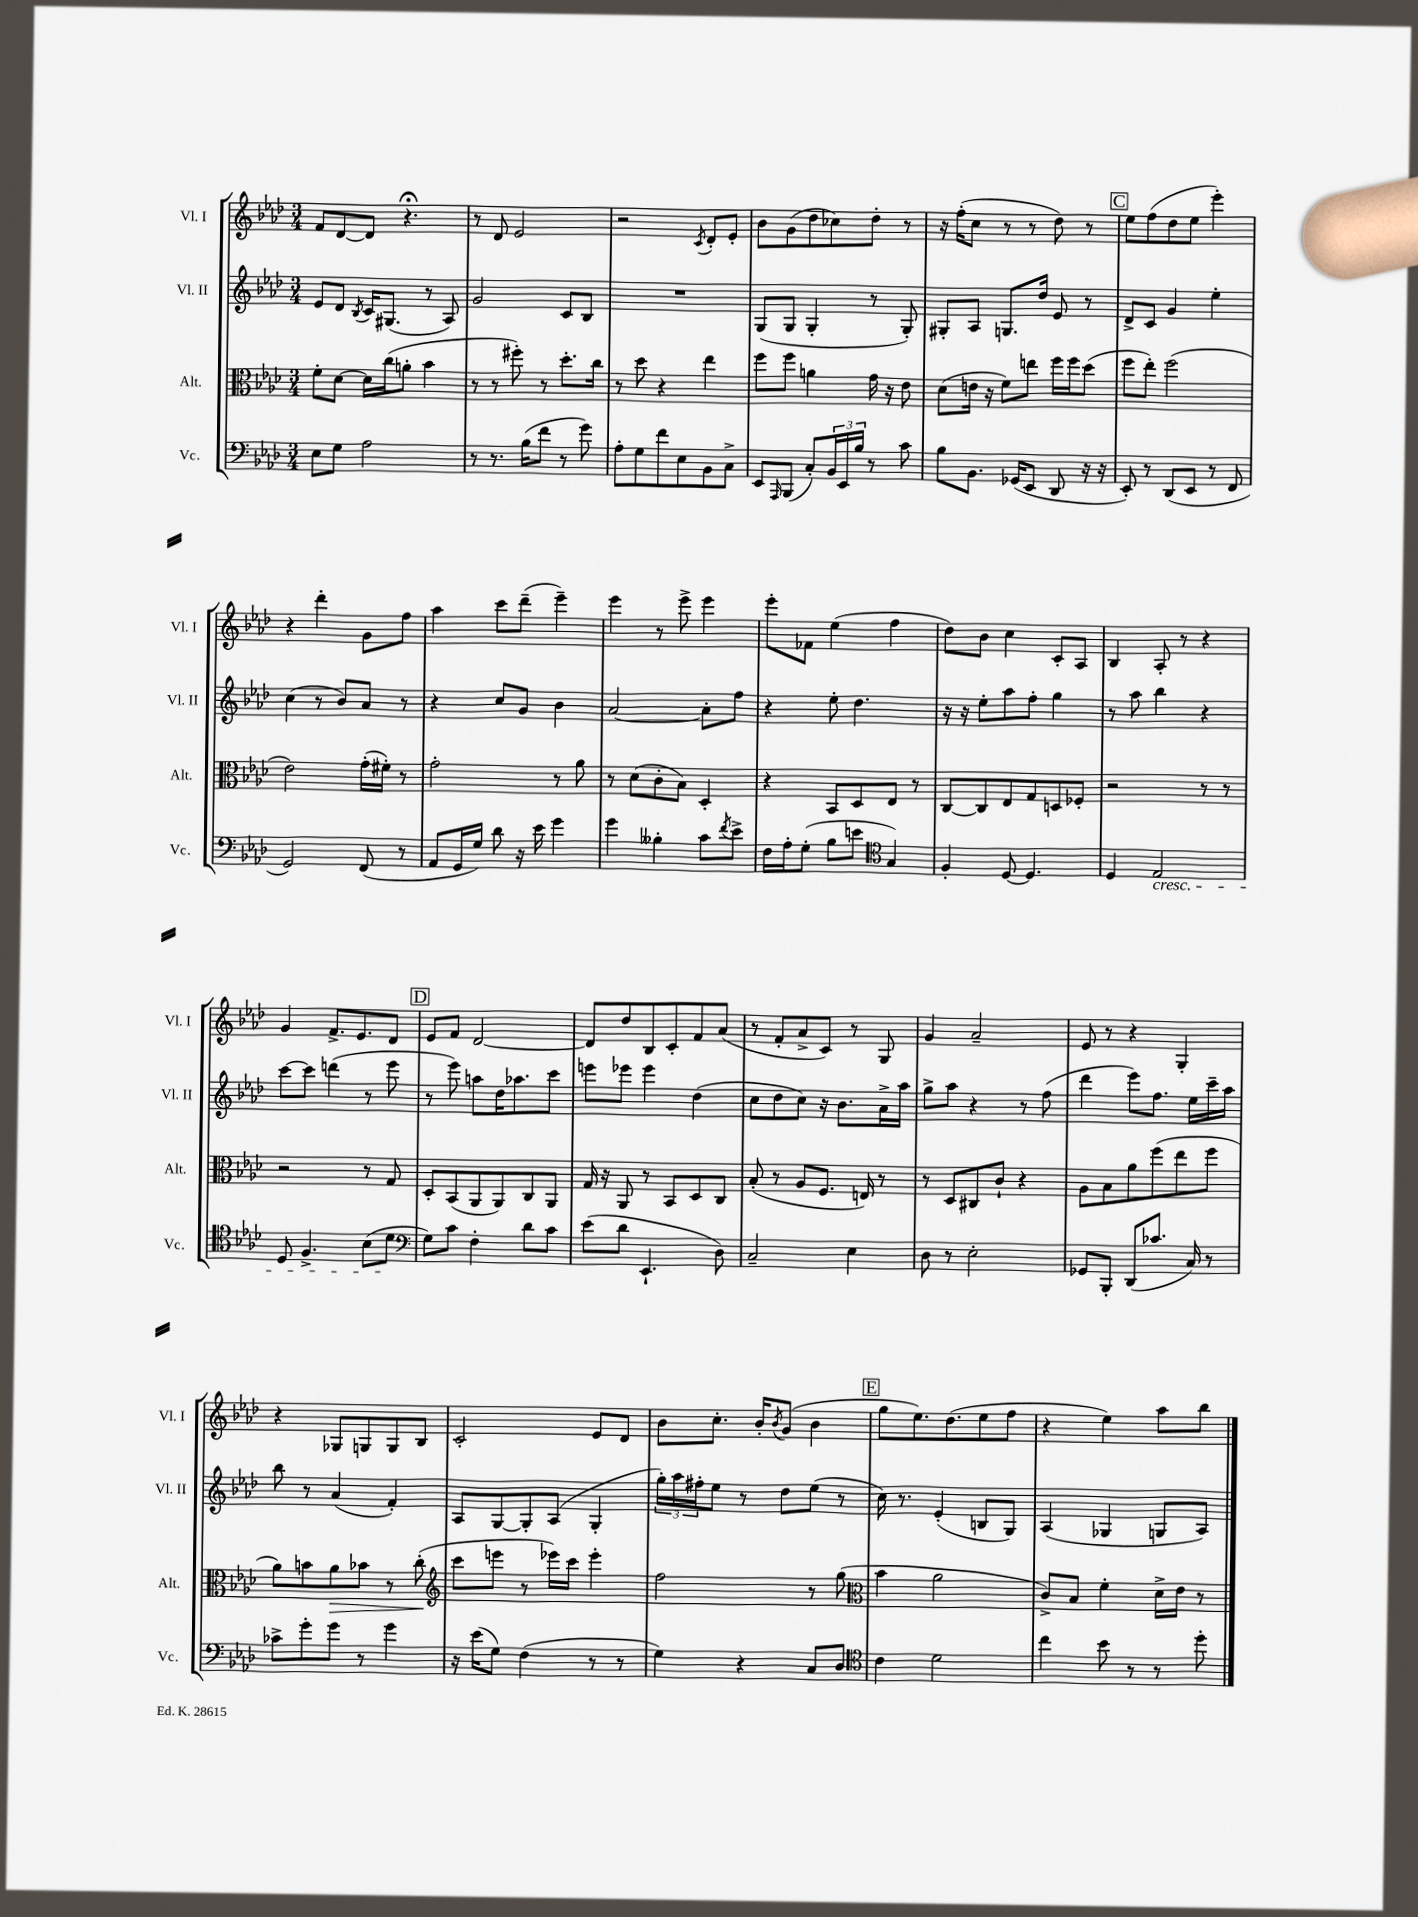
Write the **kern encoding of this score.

**kern	**kern	**dynam	**kern	**kern
*part4	*part3	*part3	*part2	*part1
*staff4	*staff3	*staff3	*staff2	*staff1
*I"Vc.	*I"Alt.	*	*I"Vl. II	*I"Vl. I
*I'Vc.	*I'Alt.	*	*I'Vl. II	*I'Vl. I
*clefF4	*clefC3	*	*clefG2	*clefG2
*k[b-e-a-d-]	*k[b-e-a-d-]	*	*k[b-e-a-d-]	*k[b-e-a-d-]
*M3/4	*M3/4	*	*M3/4	*M3/4
=16	=16	=16	=16	=16
8E-\L	8f'\L	.	8e-/L	8f/L
8G\J	[8d-\J	.	8d-/J	[8d-/
.	.	.	8qB-/	.
2A-\	16d-\LL]	.	16c/KL	8d-/J]
.	(16cc\J	.	(8.G#X/J	.
.	8an'\J	.	.	4.r;<
.	4b-\	.	8r	.
.	.	.	8A-/)	.
=17	=17	=17	=17	=17
8r	8r	.	2g/	8r
8.r	8r	.	.	8d-/
.	8ff#X'\)	.	.	2e-/
(16B-\KL	.	.	.	.
8f\J	8r	.	.	.
8r	8.dd-'\L	.	8c/L	.
8g\)	.	.	8B-/J	.
.	16cc\Jk	.	.	.
=18	=18	=18	=18	=18
8A-'\L	8r	.	2.r	2r
8G\	8dd-\	.	.	.
8f\	4r	.	.	.
8E-\	.	.	.	.
.	.	.	.	8qc/
8BB-\	4ee-\	.	.	8d-'/L
8C^\J	.	.	.	8e-'/J
=19	=19	=19	=19	=19
8EE-/L	8ff\L	.	(8G/L	8b-\L
16qqAAA-/	.	.	.	.
(8BBB-/J	8ff\J	.	8G/J	(8g\
8C'/L)	4an\	.	4G'/	8dd-\
24BB-/L	.	.	.	8cc-X\)
24EE-/	.	.	.	.
24B-/JJ	.	.	.	.
8r	16g\	.	8r	8dd-'\J
.	16r	.	.	.
8c\	8e-\	.	8G'/)	8r
=20	=20	=20	=20	=20
8B-\L	(8d-\L	.	8G#X'/L	16r
.	.	.	.	(16ff'\KL
8.BB-\J	16en\Jk	.	8A-/J	8cc\J
.	16r	.	.	.
.	8f\L)	.	8.Gn/L	8r
(16GG-X/KL	.	.	.	.
8EE-/J	8een\J	.	.	8r
.	.	.	16dd-/Jk	.
8DD-/	16ff\LL	.	8e-/	8dd-\)
.	16ff\J	.	.	.
16r	(8dd-\J	.	8r	8r
16r	.	.	.	.
!!LO:REH:place=s1:t=C
=21	=21	=21	=21	=21
8EE-'/)	8ff\L	.	8d-^/L	8ee-\L
8r	8ee-'\J)	.	8c/J	(8ff\
(8DD-/L	(2ff\	.	4g/	8dd-\
8EE-/J	.	.	.	8ee-\J
8r	.	.	4ee-'\	4eee-'\)
8FF/	.	.	.	.
!!LO:LB:g=z
=22	=22	=22	=22	=22
2GG/)	2e-\)	.	(4cc\	4r
.	.	.	8r	4ddd-'\
.	.	.	8b-/L)	.
(8FF/	(16g'\LL	.	8a-/J	8g\L
.	16f#X'\JJ)	.	.	.
8r	8r	.	8r	8ff\J
=23	=23	=23	=23	=23
8AA-/L	2g'\	.	4r	4aa-\
16GG/L	.	.	.	.
16G/JJ)	.	.	.	.
8d-\	.	.	8cc/L	8ccc\L
16r	.	.	8g/J	(8ddd-~\J
16e-\	.	.	.	.
4g\	8r	.	4b-\	4eee-~\)
.	8a-\	.	.	.
=24	=24	=24	=24	=24
4g\	8r	.	[2a-/	4eee-\
.	(8d-\L	.	.	.
4B--X'\	8c'\	.	.	8r
.	8B-\J)	.	.	8eee-^\
8c\L	4D-'/	.	8a-'\L]	4eee-\
8qf/	.	.	.	.
8e-^\J	.	.	8ff\J	.
=25	=25	=25	=25	=25
16F\LL	4r	.	4r	8eee-'\L
16A-'\J	.	.	.	.
(8G'\J	.	.	.	8f-X\J
8B-\L	8BB-/L	.	8ee-'\	(4ee-\
8en\J	8D-/	.	4.dd-\	.
*clefC4	*	*	*	*
4G/)	8E-/J	.	.	4ff\
.	8r	.	.	.
=26	=26	=26	=26	=26
4F'/	[8C/L	.	16r	8dd-\L)
.	.	.	16r	.
.	8C/]	.	8ee-'\L	8b-\J
[8D-/	8E-/	.	8aa-\	4cc\
4.D-/]	8G/	.	8ff'\J	.
.	8Dn/	.	4gg\	8c'/L
.	8F-X'/J	.	.	8A-/J
=27	=27	=27	=27	=27
4D-/	2r	.	8r	4B-/
.	.	.	8aa-\	.
!LO:TX:b:i:t=cresc.	!	!	!	!
2E-/	.	.	4bb-\	8A-'/
.	.	.	.	8r
.	8r	.	4r	4r
.	8r	.	.	.
!!LO:LB:g=z
=28	=28	=28	=28	=28
8D-/	2r	.	[8ccc\L	4g/
4.F^/	.	.	8ccc\J]	.
.	.	.	(4dddn\	8.f^/L
.	.	.	.	8.e-/
(8B-\L	8r	.	8r	.
8d-\J	8G/	.	8eee-\	8d-/J
!!LO:REH:place=s1:t=D
=29	=29	=29	=29	=29
*clefF4	*	*	*	*
8G\L)	8D-'/L	.	8r	8e-/L
8c\J	(8BB-/	.	8eee-\)	8f/J
4F'\	8AA-/	.	8aan\L	[2d-/
.	8AA-/)	.	16dd-\K	.
.	.	.	8.aa-X\	.
8d-\L	8C/	.	.	.
8c\J	8AA-/J	.	8ccc\J	.
=30	=30	=30	=30	=30
(8e-\L	16G/	.	8eeen\L	8d-/L]
.	16r	.	.	.
8d-\J	8AA-/	.	8eee-X\J	8dd-/
4.EE-`/	8r	.	4eee-\	8B-/
.	8BB-/L	.	.	8c'/
.	8D-/	.	(4dd-\	8f/
8D-\)	8C/J	.	.	(8a-/J
=31	=31	=31	=31	=31
2C~/	(8B-'/	.	8cc\L	8r
.	8r	.	8dd-\	8f'/L
.	8A-/L	.	8cc\J)	8a-^/
.	8.F/J	.	16r	8c/J)
.	.	.	8.b-\L	.
4E-\	.	.	.	8r
.	16En/)	.	.	.
.	8r	.	16a-^\L	8G/
.	.	.	16aa-\JJ	.
=32	=32	=32	=32	=32
8D-\	8r	.	8gg^\L	4g/
8r	8D-/L	.	8aa-\J	.
2E-'\	8C#X/	.	4r	2a-~/
.	8c`/J	.	.	.
.	4r	.	8r	.
.	.	.	(8ff\	.
=33	=33	=33	=33	=33
8GG-X/L	8A-\L	.	4ddd-\	8e-/
8BBB-'/J	8B-\	.	.	8r
(8DD-/L	8a-\	.	8eee-\L)	4r
8.c-X/J	(8ff\	.	8.ff\J	.
.	8ee-\	.	.	4G'/
16C/)	.	.	16ee-\LL	.
8r	8ff\J	.	16ccc~\	.
.	.	.	16aa-\JJ	.
!!LO:LB:g=z
=34	=34	=34	=34	=34
8c-X^\L	8a-\L)	.	8bb-\	4r
8g'\	8bn\	.	8r	.
!	!	!LO:HP:b	!	!
8g\J	8a-\	>	(4a-/	8G-X/L
8r	8b-X\J	.	.	8Gn/
4g\	8r	.	4f'/)	8G/
.	(8cc'\	.	.	8B-/J
.	.	]	.	.
=35	=35	=35	=35	=35
*	*clefG2	*	*	*
16r	8ccc\L	.	8A-/L	2c'/
(16e-\KL	.	.	.	.
8G\J)	8eeen\J	.	[8G/	.
(4F\	8r	.	8G'/]	.
.	16eee-X\LL)	.	(8A-/J	.
.	16ccc\JJ	.	.	.
8r	4eee-'\	.	4G'/	8e-/L
8r	.	.	.	8d-/J
=36	=36	=36	=36	=36
4G\)	2ff\	.	24gg'\LL)	8b-\L
.	.	.	24aa-\	.
.	.	.	24ff#X'\J	.
.	.	.	8ee-\J	8.cc'\J
4r	.	.	8r	.
.	.	.	.	16b-'/KL
.	.	.	.	8qb-/
.	.	.	8dd-\L	(8g/J
8C/L	8r	.	(8ee-\J	4b-\
8D-/J	(8gg\	.	8r	.
!!LO:REH:place=s1:t=E
=37	=37	=37	=37	=37
*clefC4	*clefC3	*	*	*
4c\	4b-\	.	16cc\)	8gg\L
.	.	.	8.r	.
.	.	.	.	8.ee-\)
2d-\	2a-\	.	(4e-'/	.
.	.	.	.	(8.dd-\
.	.	.	8Bn/L	8ee-\
.	.	.	8G/J)	8ff\J
=38	=38	=38	=38	=38
4cc\	8c^/L)	.	(4A-/	4r
.	8B-/J	.	.	.
8b-\	4f'\	.	4G-X/	4ee-\)
8r	.	.	.	.
8r	16d-^\LL	.	8Gn/L	8aa-\L
.	16e-\JJ	.	.	.
8dd-'\	8r	.	8A-/J)	8bb-\J
==	==	==	==	==
*-	*-	*-	*-	*-
